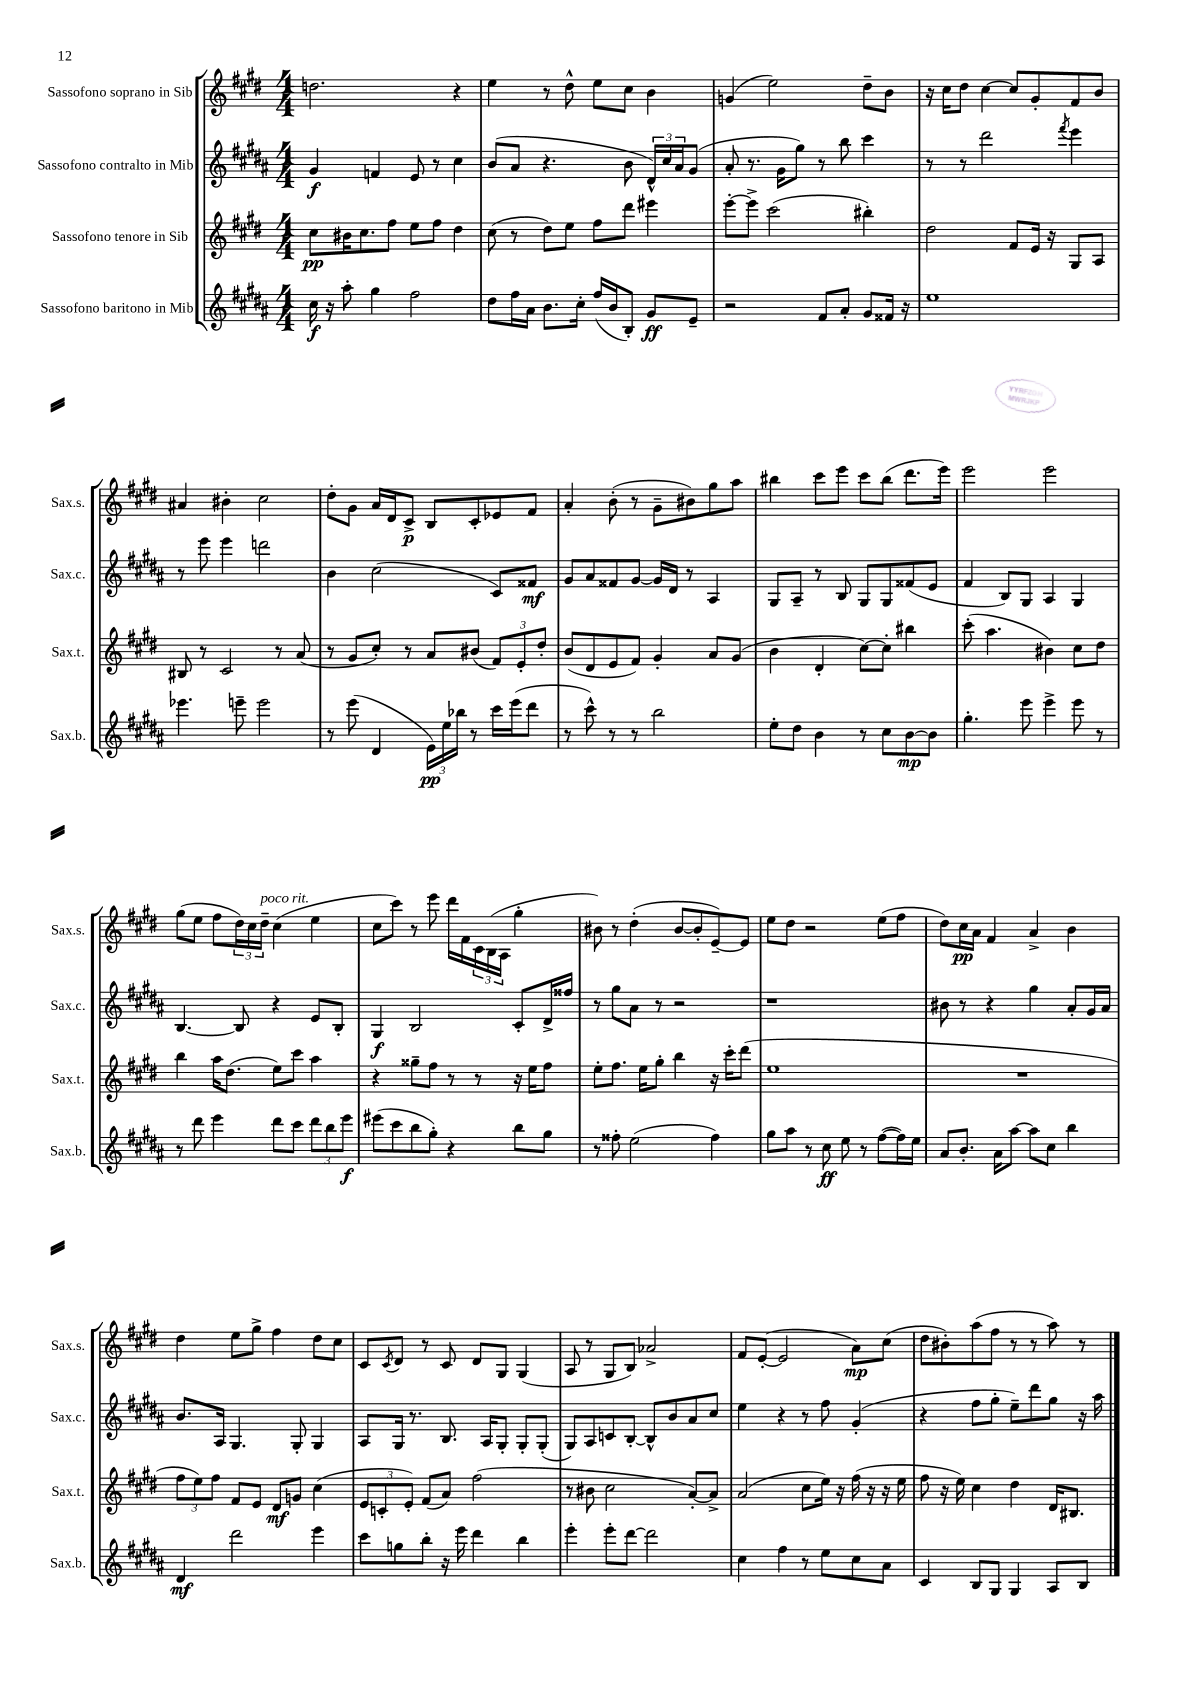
<<
\new StaffGroup <<
\new Staff = "s0" \with { instrumentName = "Sassofono soprano in Sib" shortInstrumentName = "Sax.s." } {
    \clef treble \key e \major \numericTimeSignature \time 4/4
    d''2. r4 |
    e''4 r8 dis''8-^ e''8 cis''8 b'4 |
    g'4( e''2) dis''8-- b'8 |
    r16 cis''16 dis''8 cis''4~ cis''8 gis'8-. fis'8 b'8 |
    ais'4 bis'4-. cis''2 |
    dis''8-. gis'8 a'16 dis'16 cis'8->\p b8 cis'8-. ees'8 fis'8 |
    a'4-. b'8-.( r8 gis'8-- bis'8) gis''8 a''8 |
    bis''4 cis'''8 e'''8 cis'''8 bis''8( dis'''8. e'''16) |
    e'''2 e'''2 |
    gis''8( e''8 fis''8 \tuplet 3/2 { dis''16) cis''16 dis''16--^\markup { \italic "poco rit." } } cis''4( e''4 |
    cis''8 cis'''8) r8 e'''8 dis'''16 fis'16 \tuplet 3/2 { cis'16 b16( a16 } gis''4-. |
    bis'8) r8 dis''4-.( bis'8~ bis'8-. e'8~--) e'8 |
    e''8 dis''8 r2 e''8( fis''8 |
    dis''8) cis''16\pp a'16 fis'4 a'4-> b'4 |
    dis''4 e''8 gis''8-> fis''4 dis''8 cis''8 |
    cis'8 \acciaccatura { cis'8 } dis'8 r8 cis'8 dis'8 gis8 gis4( |
    a8 r8 gis8 b8) aes'2-> |
    fis'8 e'8~-.( e'2 a'8\mp) cis''8( |
    dis''8 bis'8-.) a''8( fis''8 r8 r8 a''8) r8 \bar "|." |
}
\new Staff = "s1" \with { instrumentName = "Sassofono contralto in Mib" shortInstrumentName = "Sax.c." } {
    \clef treble \key b \major \numericTimeSignature \time 4/4
    gis'4\f f'4 e'8 r8 cis''4 |
    b'8( ais'8 r4. b'8 \tuplet 3/2 { dis'16-^) cis''16 ais'16 } gis'8( |
    ais'8-. r8. gis'16 gis''8) r8 b''8 cis'''4 |
    r8 r8 dis'''2 \acciaccatura { fis'''8 } e'''4 |
    r8 e'''8 e'''4 d'''2 |
    b'4 cis''2( cis'8) fisis'8\mf |
    gis'8 ais'8 fisis'8 gis'8~ gis'16 dis'16 r8 ais4 |
    gis8 ais8-- r8 b8 gis8 gis8 fisis'8( e'8 |
    fis'4 b8) gis8 ais4 gis4 |
    b4.~ b8 r4 e'8 b8-. |
    gis4\f b2 cis'8-. dis'16-> fisis''16 |
    r8 gis''8 ais'8 r8 r2 |
    r1 |
    bis'8 r8 r4 gis''4 ais'8-. gis'16 ais'16 |
    b'8. ais16 gis4. gis8-. gis4 |
    ais8 gis16 r8. b8. ais16 gis8-. gis8-. gis8-.( |
    gis8) ais8 c'8 b8~-. b8-^ b'8 ais'8 cis''8 |
    e''4 r4 r8 fis''8 gis'4-.( |
    r4 fis''8 gis''8-. e''8--) dis'''8 gis''8 r16 ais''16 \bar "|." |
}
\new Staff = "s2" \with { instrumentName = "Sassofono tenore in Sib" shortInstrumentName = "Sax.t." } {
    \clef treble \key e \major \numericTimeSignature \time 4/4
    cis''8\pp bis'16 cis''8. fis''8 e''8 fis''8 dis''4 |
    cis''8( r8 dis''8) e''8 fis''8 dis'''8 eis'''4 |
    e'''8~-. e'''8-> cis'''2( bis''4-.) |
    dis''2 fis'8 e'16 r16 gis8 a8 |
    bis8 r8 cis'2 r8 a'8( |
    r8 gis'8 cis''8-.) r8 a'8 bis'8( \tuplet 3/2 { fis'8) e'8-. dis''8-. } |
    b'8( dis'8 e'8 fis'8) gis'4-. a'8 gis'8( |
    b'4 dis'4-. cis''8~) cis''8-. bis''4 |
    cis'''8-.( a''4. bis'4) cis''8 dis''8 |
    b''4 a''16 dis''8.( e''8) cis'''8 a''4 |
    r4 gisis''8-- fis''8 r8 r8 r16 e''16 fis''8 |
    e''8-. fis''8. e''16 gis''8-. b''4 r16 cis'''16-. dis'''8( |
    e''1 |
    R1 |
    \tuplet 3/2 { fis''8 e''8) fis''8 } fis'8 e'8 dis'8\mf g'8 cis''4( |
    \tuplet 3/2 { e'8 c'8-. e'8-.) } fis'8( a'8) fis''2( |
    r8 bis'8 cis''2 a'8~-.) a'8-> |
    a'2( cis''8 e''16) r16 fis''16( r16 r16 e''16 |
    fis''8 r16 e''16) cis''4 dis''4 dis'16 bis8. \bar "|." |
}
\new Staff = "s3" \with { instrumentName = "Sassofono baritono in Mib" shortInstrumentName = "Sax.b." } {
    \clef treble \key b \major \numericTimeSignature \time 4/4
    cis''16\f r16 ais''8-. gis''4 fis''2 |
    dis''8 fis''16 ais'16 b'8. cis''16-. fis''16( b'16 b8-.) gis'8\ff e'8-- |
    r2 fis'8 ais'8-. gis'8 fisis'16 r16 |
    e''1 |
    ees'''4. e'''8-- e'''2 |
    r8 e'''8( dis'4 \tuplet 3/2 { e'16\pp) e''16 bes''16 } r8 cis'''16 e'''16( dis'''8 |
    r8 cis'''8-^) r8 r8 b''2 |
    e''8-. dis''8 b'4 r8 cis''8 b'8~\mp b'8 |
    gis''4.-. e'''8 e'''4-> e'''8 r8 |
    r8 dis'''8 e'''4 dis'''8 cis'''8 \tuplet 3/2 { dis'''8 b''8 e'''8\f } |
    eis'''8( cis'''8 b''8 gis''8-.) r4 b''8 gis''8 |
    r8 fisis''8-. e''2( fisis''4) |
    gis''8 ais''8 r8 cis''8\ff e''8 r8 fis''8~( fis''16) e''16 |
    ais'8 b'8.-. ais'16 ais''8~ ais''8 cis''8 b''4 |
    dis'4\mf dis'''2 e'''4 |
    cis'''8 g''8 b''8-. r16 e'''16 dis'''4 b''4 |
    e'''4-. e'''8-. dis'''8~ dis'''2 |
    cis''4 fis''4 r8 e''8 cis''8 ais'8 |
    cis'4 b8 gis8 gis4 ais8 b8 \bar "|." |
}
>>
>>
\layout { \context { \Score \remove "Bar_number_engraver" } }
